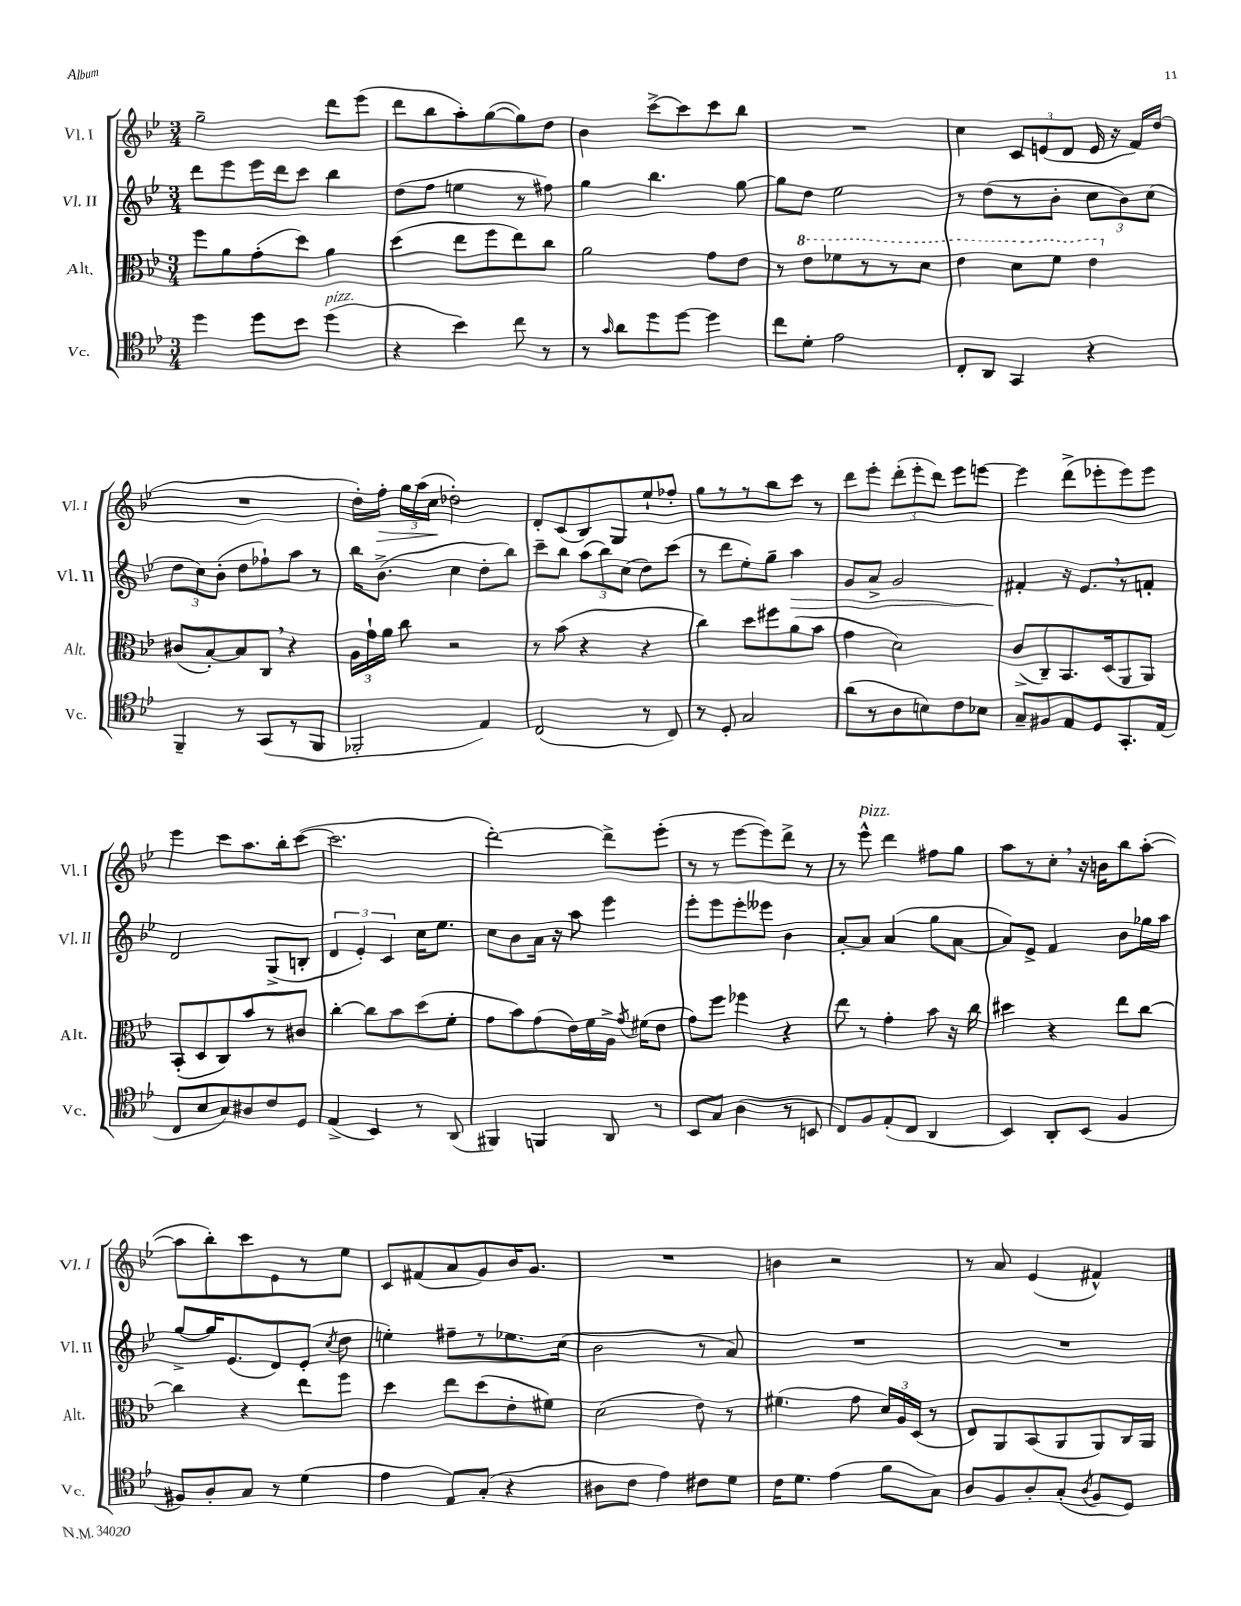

**kern	**kern	**kern	**kern
*staff4	*staff3	*staff2	*staff1
*clefC4	*clefC3	*clefG2	*clefG2
*k[b-e-]	*k[b-e-]	*k[b-e-]	*k[b-e-]
*M3/4	*M3/4	*M3/4	*M3/4
4dd	8ff	8ddd	2gg~
.	8a	8eee-	.
8dd	(8g'	16eee-	.
.	.	16ddd	.
8b-	8dd)	8ccc	.
(4dd	4a	4bb-	8ddd
.	.	.	(8eee-
=	=	=	=
4r	(4dd	(8dd	8ddd
.	.	8ff	8bb-
4b-)	8ee-	4ee	8aa')
.	8ff	.	([8gg
8cc	8ee-)	8r	8gg])
8r	8cc	8ff#)	8dd
=	=	=	=
8r	2a	4gg	4b-
16qqg	.	.	.
8a	.	.	.
8dd	.	4.bb-	[8ccc^
[8dd	.	.	8ccc]
4dd]	8g	.	8ccc
.	8e-	[8gg	8bb-
=	=	=	=
8cc	8r	8gg]	2.r
8d'	8ee-	8dd	.
2e-	8ff-	2ee-	.
.	8r	.	.
.	8r	.	.
.	8dd	.	.
=	=	=	=
8C'	4ee-	8r	4cc
8AA	.	(8dd	.
4GG	8dd	8r	12c
.	.	.	(12e
.	8ff	8b-'	.
.	.	.	12d
4r	4ee-	12cc	16e
.	.	.	16r
.	.	12b-)	.
.	.	.	16f)
.	.	(12cc	.
.	.	.	(16dd
=	=	=	=
4FF~	(8c#	12dd	2.r
.	.	12cc)	.
.	[8B-')	.	.
.	.	(12b-'	.
8r	8B-]	8dd	.
(8GG	8C	8ff-`)	.
8r	4r	8aa	.
8FF	.	8r	.
=	=	=	=
2FF-'	24A	16bb-	16dd')
.	24g`	.	.
.	.	(8.b-^	16ff'
.	24a	.	.
.	8cc	.	24gg
.	.	.	(24aa
.	.	.	24cc
.	2r	4cc	2dd-')
4E-)	.	8dd'	.
.	.	8bb-)	.
=	=	=	=
(2C	8r	8ccc~	8d'
.	(8b-	8bb-	(8c
.	4r	(12aa	8B-)
.	.	12bb-)	.
.	.	.	8G
.	.	(12cc	.
8r	4r	8dd)	8ee-`
8C)	.	(8ccc	8ff-'
=	=	=	=
8r	4cc)	8r	8gg
8D'	.	8ddd	8r
2G	8dd	8ee-')	8r
.	8ff#	8gg~	8bb-
.	(8a	4aa	8ccc
.	8b-	.	8r
=	=	=	=
(8a	4g	8g	8ddd
8r	.	8a^	8eee-'
8A	2d)	2g	(12ddd'
.	.	.	12eee-'
8B)	.	.	.
.	.	.	12ddd)
8c	.	.	8eee-
8B-	.	.	[8eee
=	=	=	=
8G~	(8c^	4f#'	4eee]
8F#	8C~)	.	.
8E-	8.BB-	16r	(8ddd^
.	.	8.e-	.
8D	.	.	8eee-'
.	(16D	.	.
8.GG'	8AA	8r	8eee-)
.	8AA)	8f'	8eee-
(16E-	.	.	.
=	=	=	=
8C	(8BB-'	2d	4eee-
8B-	8D	.	.
8G)	8C)	.	8ccc
8A#	8b-	.	8.aa
8c	8r	(8G^	.
.	.	.	16bb-'
8D	8c#	8B'	([8ccc
=	=	=	=
(4E-^	[4cc'	6d	2.ccc]
.	.	6e-')	.
4BB-)	8cc]	.	.
.	.	6c	.
.	8b-	.	.
8r	(8dd	16cc	.
.	.	8.ee-	.
(8AA	8f'	.	.
=	=	=	=
4FF#)	8g	8cc	[2ddd')
.	8b-)	8b-	.
4FF	(8g	16a	.
.	.	16r	.
.	16e-)	8aa	.
.	16f	.	.
8AA	16A^	4eee-	8ddd^]
.	8qg	.	.
.	(16f#	.	.
8r	8e-	.	(8eee-'
=	=	=	=
8BB-	8g)	8eee-'	8r
8G	8ff	8eee-	8r
(4A	4ff-	8eee-'	[8eee-
.	.	8eee--	8eee-])
8r	4r	4b-	8ddd^
8BB	.	.	8r
=	=	=	=
8C)	8ee-	[8a'	8r
8F	8r	8a]	8eee-^^
(8E-'	4g'	(4a	4ddd
8C	.	.	.
4AA	8b-	8gg	8ff#
.	16r	[8a	8gg
.	16cc	.	.
=	=	=	=
4BB-)	4dd#	8a])	8aa
.	.	8e-^	8r
8AA'	4r	4f	8cc'
(8BB-	.	.	16r
.	.	.	16b
4F	8ee-	8b-	8bb-
.	[8cc	16gg-	([8aa'
.	.	16aa	.
=	=	=	=
8F#)	4cc]	[8gg^	8aa]
8A'	.	16gg]	8bb-')
.	.	(8.e-	.
8G	4r	.	8ccc
8r	.	8d)	8e-
(4d	8ee-	(8e-'	8r
.	.	8qcc	.
.	8ff	8dd	8ee-
=	=	=	=
4e-	4dd	4ee')	8c
.	.	.	(8f#
8E-)	8ee-	8ff#~	8a
(8G'	(8dd	8r	8g)
4r	8e-'	8.ee-	16b-
.	.	.	8.g
.	8f#)	.	.
.	.	(16cc	.
=	=	=	=
8A#	(2d	2b-	2.r
8c	.	.	.
4e-)	.	.	.
8c#	8e-)	8r	.
8d	8r	8a)	.
=	=	=	=
16c	(4.f#	2.r	4b
8.d	.	.	.
(4e-	.	.	2r
.	8g	.	.
8f	24d)	.	.
.	24A	.	.
.	(24D	.	.
8G)	8r	.	.
=	=	=	=
8A	8E-)	2.r	8r
8F	8AA	.	8a
8A'	(8BB-	.	(4e-
(8G'	8AA	.	.
8qA	.	.	.
8F	8AA)	.	4f#^^)
8D)	16C	.	.
.	16AA	.	.
==	==	==	==
*-	*-	*-	*-
